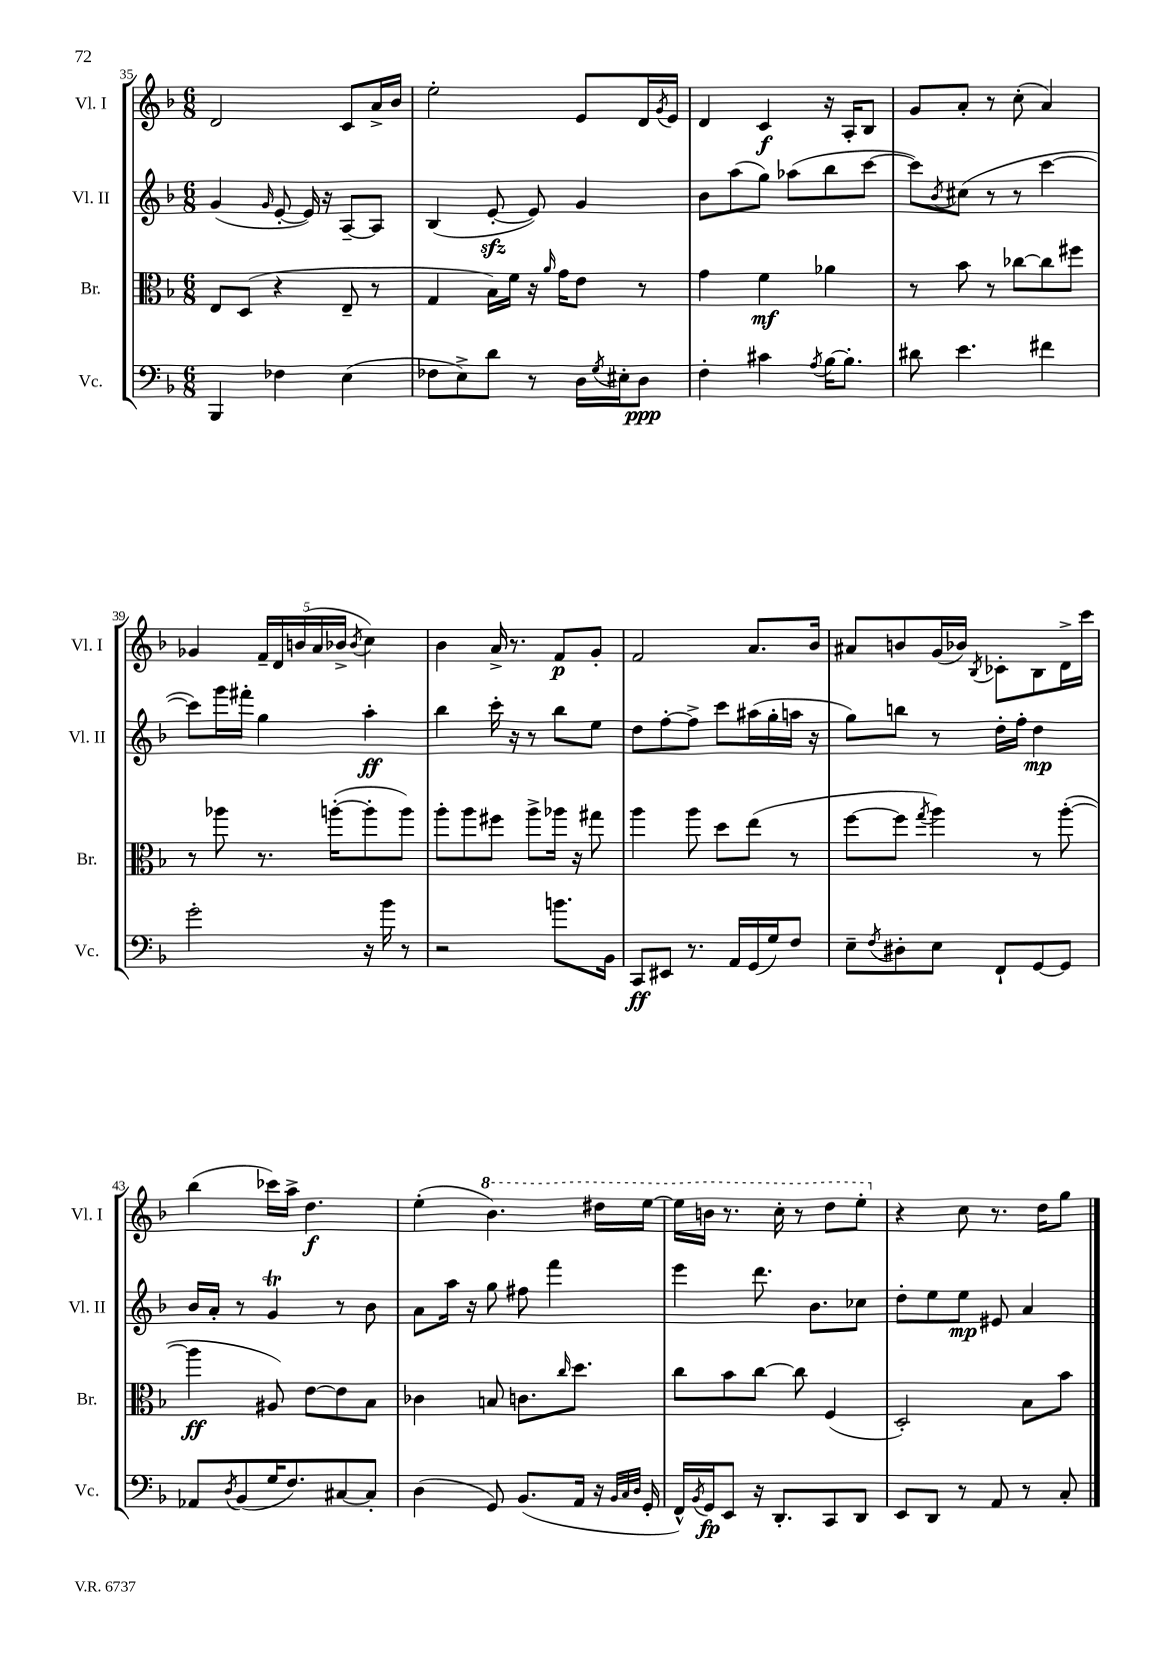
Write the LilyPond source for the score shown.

<<
\new StaffGroup <<
\new Staff = "s0" \with { instrumentName = "Vl. I" shortInstrumentName = "Vl. I" } {
    \clef treble \key f \major \numericTimeSignature \time 6/8
    d'2 c'8 a'16-> bes'16 |
    e''2-. e'8 d'16 \acciaccatura { g'8 } e'16 |
    d'4 c'4\f r16 a16-. bes8 |
    g'8 a'8-. r8 c''8-.( a'4) |
    ges'4 \tuplet 5/4 { f'16-- d'16 b'16( a'16 bes'16-> } \acciaccatura { bes'8 } c''4) |
    bes'4 a'16-> r8. f'8\p g'8-. |
    f'2 a'8. bes'16 |
    ais'8 b'8 g'16( bes'16) \acciaccatura { bes8 } ces'8-. bes8 d'16-> c'''16 |
    bes''4( ces'''16) a''16-> d''4.\f |
    e''4-.( \ottava #1 bes''4.) dis'''16 e'''16~ |
    e'''16 b''16 r8. c'''16-. r8 d'''8 e'''8-. \ottava #0 |
    r4 c''8 r8. d''16 g''8 \bar "|." |
}
\new Staff = "s1" \with { instrumentName = "Vl. II" shortInstrumentName = "Vl. II" } {
    \clef treble \key f \major \numericTimeSignature \time 6/8
    g'4( \grace { g'16 } e'8~-. e'16) r16 a8~-- a8 |
    bes4( e'8~-.\sfz e'8) g'4 |
    bes'8 a''8( g''8) aes''8( bes''8 c'''8~ |
    c'''8) \acciaccatura { bes'8 } cis''8( r8 r8 c'''4~ |
    c'''8) g'''16 fis'''16-. g''4 a''4-.\ff |
    bes''4 c'''16-. r16 r8 bes''8 e''8 |
    d''8 f''8~-. f''8-> c'''8 ais''16( g''16-. a''16 r16 |
    g''8) b''8 r8 d''16-. f''16-. d''4\mp |
    bes'16 a'16-. r8 g'4\trill r8 bes'8 |
    a'8 a''16 r16 g''8 fis''8 f'''4 |
    e'''4 d'''8. bes'8. ces''8 |
    d''8-. e''8 e''8\mp eis'8 a'4 \bar "|." |
}
\new Staff = "s2" \with { instrumentName = "Br." shortInstrumentName = "Br." } {
    \clef alto \key f \major \numericTimeSignature \time 6/8
    e8 d8( r4 e8-- r8 |
    g4 bes16) f'16 r16 \grace { a'16 } g'16 e'8 r8 |
    g'4 f'4\mf aes'4 |
    r8 bes'8 r8 ces''8~ ces''8 fis''8 |
    r8 aes''8 r8. a''16~-.( a''8-. a''8) |
    a''8-. a''8 fis''8 a''8-> aes''16 r16 gis''8 |
    a''4 a''8 d''8 e''8( r8 |
    f''8~ f''8 \acciaccatura { g''8 } a''4) r8 a''8~-.( |
    a''4\ff ais8) e'8~ e'8 bes8 |
    ces'4 b8 c'8. \grace { c''16 } d''8. |
    c''8 bes'8 c''8~ c''8 f4( |
    d2-.) bes8 bes'8 \bar "|." |
}
\new Staff = "s3" \with { instrumentName = "Vc." shortInstrumentName = "Vc." } {
    \clef bass \key f \major \numericTimeSignature \time 6/8
    bes,,4 fes4 e4( |
    fes8 e8->) d'8 r8 d16 \acciaccatura { g8 } eis16-. d8\ppp |
    f4-. cis'4 \acciaccatura { a8 } bes16~ bes8.-. |
    dis'8 e'4. fis'4 |
    g'2-. r16 bes'16 r8 |
    r2 b'8. bes,16 |
    c,8\ff eis,8 r8. a,16 g,16( g16) f8 |
    e8-- \acciaccatura { f8 } dis8-. e8 f,8-! g,8~ g,8 |
    aes,8 \acciaccatura { d8 } bes,8( g16 f8.) cis8~ cis8-. |
    d4( g,8) bes,8.( a,16 r16 \grace { bes,32 c32 d32 } g,16-. |
    f,16-^) \acciaccatura { bes,8 } g,16\fp e,8 r16 d,8.-. c,8 d,8 |
    e,8 d,8 r8 a,8 r8 c8-. \bar "|." |
}
>>
>>
\layout { \context { \Score currentBarNumber = #35 } }
